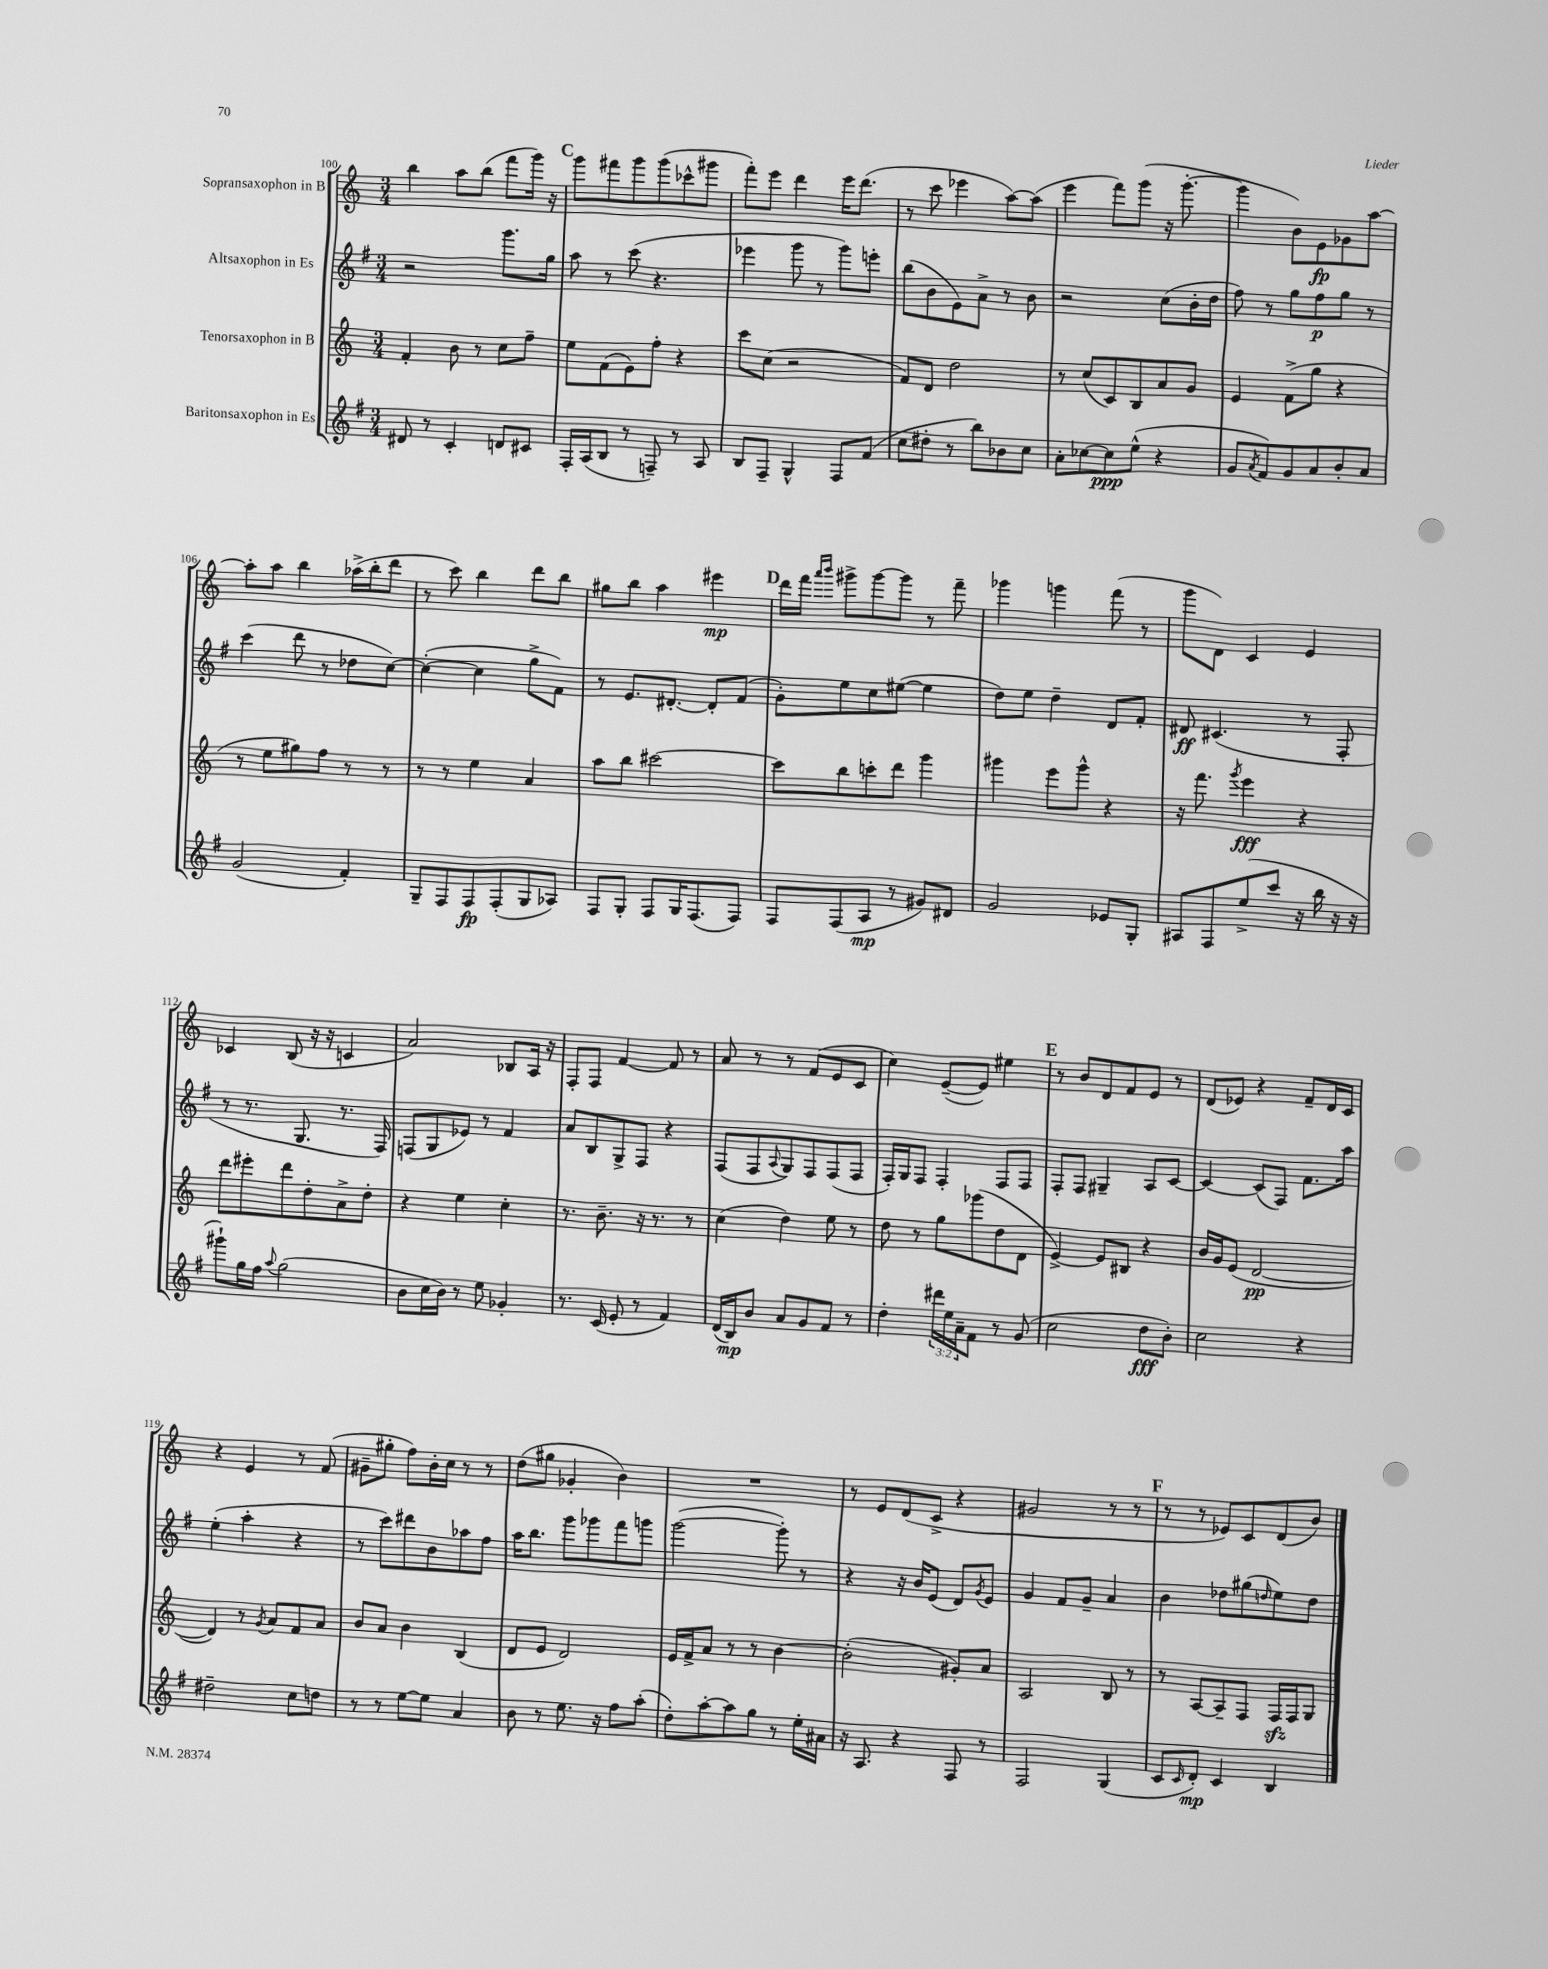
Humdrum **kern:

**kern	**dynam	**kern	**dynam	**kern	**dynam	**kern	**dynam
*part4	*part4	*part3	*part3	*part2	*part2	*part1	*part1
*staff4	*staff4	*staff3	*staff3	*staff2	*staff2	*staff1	*staff1
*I"Baritonsaxophon in Es	*	*I"Tenorsaxophon in B	*	*I"Altsaxophon in Es	*	*I"Sopransaxophon in B	*
*clefG2	*	*clefG2	*	*clefG2	*	*clefG2	*
*k[f#]	*	*k[]	*	*k[f#]	*	*k[]	*
*M3/4	*	*M3/4	*	*M3/4	*	*M3/4	*
=100	=100	=100	=100	=100	=100	=100	=100
8d#X/	.	4f'/	.	2r	.	4bb\	.
8r	.	.	.	.	.	.	.
4c'/	.	8b\	.	.	.	8aa\L	.
.	.	8r	.	.	.	(8bb\J	.
8dn/L	.	8cc\L	.	8.ggg\L	.	8fff\L	.
8c#X/J	.	8ff~\J	.	.	.	16ggg\Jk)	.
.	.	.	.	16gg\Jk	.	16r	.
!!LO:REH:place=s1:t=C
=101	=101	=101	=101	=101	=101	=101	=101
16F#'/LL	.	8ee\L	.	8aa\	.	8ggg\L	.
(16A/J	.	.	.	.	.	.	.
8B/J	.	(8f\	.	8r	.	8fff#X\	.
8r	.	8e\)	.	(8ccc\	.	8ggg\	.
8Fn~/)	.	8ff'\J	.	4.r	.	(8ggg\	.
8r	.	4r	.	.	.	8ccc-X^^\	.
8A/	.	.	.	.	.	8ggg#X\J	.
=102	=102	=102	=102	=102	=102	=102	=102
8B/L	.	8ccc\L	.	4eee-X\	.	8fff'\L)	.
8F#~/J	.	(8cc\J	.	.	.	8eee\J	.
4G^^/	.	2r	.	8ggg\	.	4ddd\	.
.	.	.	.	8r	.	.	.
8F#/L	.	.	.	8ggg\L)	.	16eee\KL	.
.	.	.	.	.	.	(8.ddd\J	.
(8f#/J	.	.	.	8eeen'\J	.	.	.
=103	=103	=103	=103	=103	=103	=103	=103
8cc\L	.	8f/L)	.	(8bb\L	.	8r	.
8dd#X'\J	.	8d/J	.	8b\	.	8ccc\	.
8r	.	2dd\	.	8e\)	.	4eee-X\	.
8bb\L)	.	.	.	8a^\J	.	.	.
8b-X\	.	.	.	8r	.	[8aa\L)	.
8cc\J	.	.	.	8b\	.	(8aa\J]	.
=104	=104	=104	=104	=104	=104	=104	=104
8a'\L	.	8r	.	2r	.	4eee\	.
[8cc-X\	.	(8cc/L	.	.	.	.	.
8cc-\]	ppp	8c/)	.	.	.	8fff\L)	.
(8ee^^\J	.	8B/	.	.	.	(8ggg\J	.
4r	.	8a/	.	(8cc\L	.	16r	.
.	.	.	.	.	.	[8.ggg'\	.
.	.	8g/J	.	16b'\L	.	.	.
.	.	.	.	16dd\JJ	.	.	.
=105	=105	=105	=105	=105	=105	=105	=105
8g/L	.	4e/	.	8ff#\)	.	4ggg\]	.
8qa/	.	.	.	.	.	.	.
8f#/)	.	.	.	8r	.	.	.
8g/	.	(8f^\L	.	8gg\L	.	8b\L)	.
8a/	.	8gg\J	.	8ff#\	p	8e\	fp
8b'/	.	4r	.	8gg\J	.	8g-X\	.
8a/J	.	.	.	8r	.	[8aa\J	.
!!LO:LB:g=z
=106	=106	=106	=106	=106	=106	=106	=106
(2g/	.	8r	.	(4ccc\	.	8aa'\L]	.
.	.	8ee\L	.	.	.	8aa\J	.
.	.	8gg#X\)	.	8ddd\	.	4bb\	.
.	.	8ff\J	.	8r	.	.	.
4f#'/)	.	8r	.	8dd-X\L	.	(16aa-X^\LL	.
.	.	.	.	.	.	16bb'\J	.
.	.	8r	.	[8cc\J)	.	8ddd\J	.
=107	=107	=107	=107	=107	=107	=107	=107
8G~/L	.	8r	.	(4cc'\_	.	8r	.
8F#/	.	8r	.	.	.	8ccc\)	.
8F#/	fp	4ee\	.	4cc\]	.	4bb\	.
(8F#'/	.	.	.	.	.	.	.
8G/	.	4a/	.	8gg^\L	.	8ddd\L	.
8A-X/J)	.	.	.	8f#\J)	.	8bb\J	.
=108	=108	=108	=108	=108	=108	=108	=108
8F#/L	.	8aa\L	.	8r	.	8gg#X\L	.
8G'/J	.	8bb\J	.	8.e/L	.	8bb\J	.
8F#/L	.	[2ccc#X\	.	.	.	4aa\	.
.	.	.	.	[8.d#X'/J	.	.	.
16G/K	.	.	.	.	.	.	.
(8.F#/	.	.	.	.	.	.	.
.	.	.	.	8d#'/L]	.	4eee#X\	mp
8F#/J)	.	.	.	(8f#/J	.	.	.
!!LO:REH:place=s1:t=D
=109	=109	=109	=109	=109	=109	=109	=109
8F#/L	.	8ccc#\L]	.	8g'\L)	.	16ddd\LL	.
.	.	.	.	.	.	16fff\JJ	.
.	.	.	.	.	.	16qqaaa/LL	.
.	.	.	.	.	.	16qqbbb/JJ	.
(8F#/	.	8bb\	.	8ee\	.	8ggg#X^\L	.
8A/J	mp	8cccn'\	.	8cc\	.	[8ggg#\	.
8r	.	8ddd\J	.	([8ee#X\J	.	8ggg#\J]	.
8g#X/L)	.	4ggg\	.	4ee#\]	.	8r	.
8d#X/J	.	.	.	.	.	8fff~\	.
=110	=110	=110	=110	=110	=110	=110	=110
2g/	.	4ggg#X\	.	8dd\L)	.	4ggg-X\	.
.	.	.	.	8ee\J	.	.	.
.	.	8eee\L	.	4dd~\	.	4gggn\	.
.	.	8ggg#^^\J	.	.	.	.	.
8e-X/L	.	4r	.	8d/L	.	(8fff\	.
8G'/J	.	.	.	8f#'/J	.	8r	.
=111	=111	=111	=111	=111	=111	=111	=111
8A#X/L	.	16r	.	8d#X/	ff	8ggg\L	.
.	.	8.fff\	.	.	.	.	.
8F#/	.	.	.	(4.c#X/	.	8d\J)	.
.	.	8qggg/	.	.	.	.	.
(8ee^/	.	4eee\	fff	.	.	4c/	.
8ccc/J	.	.	.	.	.	.	.
16r	.	4r	.	8r	.	4e/	.
16bb\	.	.	.	.	.	.	.
16r	.	.	.	8F#'/	.	.	.
16r	.	.	.	.	.	.	.
!!LO:LB:g=z
=112	=112	=112	=112	=112	=112	=112	=112
8ggg#X`\L)	.	8ddd\L	.	8r	.	4c-X/	.
16gg\L	.	8eee#X'\	.	8.r	.	.	.
16ff#\JJ	.	.	.	.	.	.	.
8qqaa/	.	.	.	.	.	.	.
(2gg\	.	8ddd\	.	.	.	(8B/	.
.	.	.	.	8.G/	.	.	.
.	.	8dd'\	.	.	.	16r	.
.	.	.	.	.	.	16r	.
.	.	8a^\	.	8.r	.	4cn/	.
.	.	8dd'\J	.	.	.	.	.
.	.	.	.	16F#/)	.	.	.
=113	=113	=113	=113	=113	=113	=113	=113
8b\L	.	4r	.	(8Fn/L	.	2a/)	.
16cc\L	.	.	.	8G/	.	.	.
16b\JJ)	.	.	.	.	.	.	.
8r	.	4ee\	.	8e-X/J)	.	.	.
8ee\	.	.	.	8r	.	.	.
4g-X'/	.	4cc'\	.	4f#/	.	8B-X/L	.
.	.	.	.	.	.	16A/Jk	.
.	.	.	.	.	.	16r	.
=114	=114	=114	=114	=114	=114	=114	=114
8.r	.	8.r	.	8a/L	.	8F'/L	.
.	.	.	.	8B/	.	8F/J	.
(16c/	.	8.b~\	.	.	.	.	.
8e'/	.	.	.	8G^/	.	[4f/	.
8r	.	16r	.	8F#/J	.	.	.
.	.	8.r	.	.	.	.	.
4f#/)	.	.	.	4r	.	8f/]	.
.	.	8r	.	.	.	8r	.
=115	=115	=115	=115	=115	=115	=115	=115
(16d/LL	.	(4cc\	.	(8F#/L	.	8a/	.
16B/J)	mp	.	.	.	.	.	.
8b/J	.	.	.	8F#/	.	8r	.
.	.	.	.	8qqA/	.	.	.
8a/L	.	4dd\)	.	8G/)	.	8r	.
8g/	.	.	.	8F#/	.	(8f/L	.
8f#/J	.	8ee\	.	(8F#/	.	8e/	.
8r	.	8r	.	8F#/J	.	8c/J	.
=116	=116	=116	=116	=116	=116	=116	=116
4dd'\	.	8dd\	.	16F#'/LL)	.	4cc\)	.
.	.	.	.	16G/J	.	.	.
.	.	8r	.	8F#/J	.	.	.
24ddd#X\LL	.	8gg\L	.	4F#'/	.	([8e~/L	.
24ee\	.	.	.	.	.	.	.
24a~\J	.	.	.	.	.	.	.
8f#\J	.	(8ggg-X\	.	.	.	8e/J])	.
8r	.	8dd\	.	8F#/L	.	4ee#X\	.
(8g/	.	8d\J	.	8F#/J	.	.	.
!!LO:REH:place=s1:t=E
=117	=117	=117	=117	=117	=117	=117	=117
2cc\	.	[4e^/)	.	8F#'/L	.	8r	.
.	.	.	.	8F#/J	.	8b/L	.
.	.	8e/L]	.	4G#X~/	.	8d/	.
.	.	8B#X/J	.	.	.	8f/	.
8dd\L	fff	4r	.	8A/L	.	8e/J	.
8b'\J)	.	.	.	[8c/J	.	8r	.
=118	=118	=118	=118	=118	=118	=118	=118
2cc\	.	16b/LL	.	4c/_	.	(8d/L	.
.	.	16g/J	.	.	.	.	.
.	.	(8e/J	.	.	.	8e-X/J)	.
.	.	[2d/	pp	(8c/L]	.	4r	.
.	.	.	.	8F#/J)	.	.	.
4r	.	.	.	8.f#\L	.	8f~/L	.
.	.	.	.	.	.	16d/L	.
.	.	.	.	16aa\Jk	.	16c/JJ	.
!!LO:LB:g=z
=119	=119	=119	=119	=119	=119	=119	=119
2dd#X~\	.	4d/])	.	(4ee'\	.	4r	.
.	.	8r	.	4aa'\	.	4e/	.
.	.	8qg/	.	.	.	.	.
.	.	8a/L	.	.	.	.	.
8cc\L	.	8f/	.	4r	.	8r	.
8ddn\J	.	8a/J	.	.	.	(8f/	.
=120	=120	=120	=120	=120	=120	=120	=120
8r	.	8b/L	.	8r	.	8g#X~\L	.
8r	.	8a/J	.	8ccc\L)	.	8gg#X'\J	.
[8ee\L	.	4b\	.	8ddd#X\	.	8ff\L)	.
8ee\J]	.	.	.	8b\	.	16b'\L	.
.	.	.	.	.	.	16cc\JJ	.
4a/	.	(4B/	.	8aa-X\	.	8r	.
.	.	.	.	8ff#\J	.	8r	.
=121	=121	=121	=121	=121	=121	=121	=121
8b\	.	8d/L	.	16aa\KL	.	(8dd\L	.
.	.	.	.	8.bb\J	.	.	.
8r	.	8e/J	.	.	.	8gg#X\J	.
8.ee\	.	2d/)	.	8ggg\L	.	4g-X'/	.
.	.	.	.	8ggg-X\	.	.	.
16r	.	.	.	.	.	.	.
8ff#\L	.	.	.	8fff#\	.	4b\)	.
(8aa'\J	.	.	.	8gggn\J	.	.	.
=122	=122	=122	=122	=122	=122	=122	=122
8dd'\L)	.	16e/LL	.	([2ggg\	.	2.r	.
.	.	16f^/J	.	.	.	.	.
[8aa'\	.	8a/J	.	.	.	.	.
8aa\]	.	8r	.	.	.	.	.
8gg\J	.	8r	.	.	.	.	.
8r	.	[4b\	.	8ggg'\])	.	.	.
16ee'\LL	.	.	.	8r	.	.	.
16a#X\JJ	.	.	.	.	.	.	.
=123	=123	=123	=123	=123	=123	=123	=123
16r	.	(2b'\]	.	4r	.	8r	.
8.A/	.	.	.	.	.	.	.
.	.	.	.	.	.	8e/L	.
4r	.	.	.	16r	.	(8d/	.
.	.	.	.	16b/KL	.	.	.
.	.	.	.	(8e/J	.	8c^/J	.
8F#/	.	8g#X'/L)	.	8d/L)	.	4r	.
.	.	.	.	8qg/	.	.	.
8r	.	8a/J	.	8e/J	.	.	.
=124	=124	=124	=124	=124	=124	=124	=124
2F#/	.	2A/	.	4g/	.	2g#X/	.
.	.	.	.	8f#/L	.	.	.
.	.	.	.	8g~/J	.	.	.
(4G/	.	8B/	.	4a/	.	8r	.
.	.	8r	.	.	.	8r	.
!!LO:REH:place=s1:t=F
=125	=125	=125	=125	=125	=125	=125	=125
8c/L	.	8r	.	4b\	.	8r	.
16qqc/	.	.	.	.	.	.	.
8d'/J)	mp	[8A/L	.	.	.	8r	.
4c/	.	8A~/]	.	8dd-X\L	.	8e-X/L)	.
.	.	8F/J	.	(8gg#X\	.	8c/	.
.	.	.	.	16qqddn/	.	.	.
4B/	.	16Fzz/LL	.	8ee\)	.	(8d/	.
.	.	16F/J	.	.	.	.	.
.	.	8G/J	.	8dd\J	.	8b/J)	.
==	==	==	==	==	==	==	==
*-	*-	*-	*-	*-	*-	*-	*-
